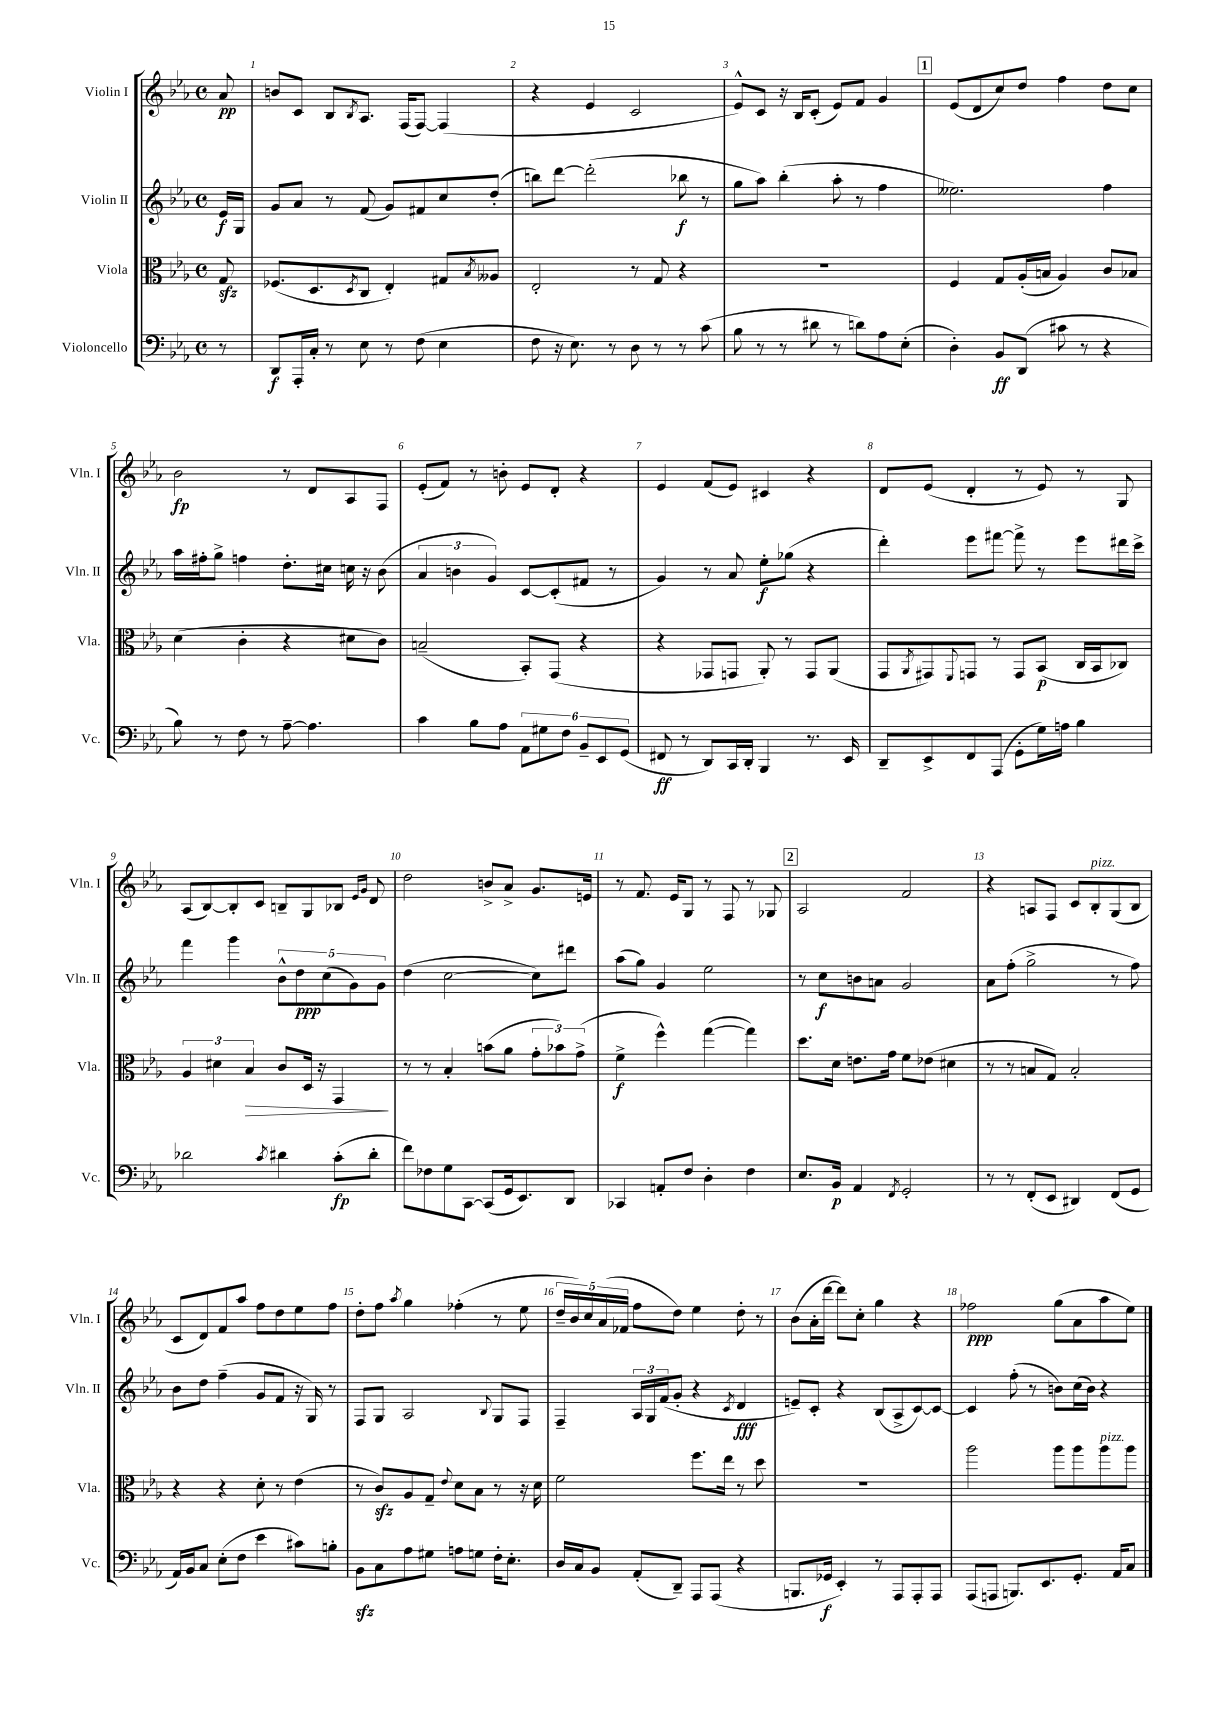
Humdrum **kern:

**kern	**dynam	**kern	**dynam	**kern	**dynam	**kern	**dynam
*part4	*part4	*part3	*part3	*part2	*part2	*part1	*part1
*staff4	*staff4	*staff3	*staff3	*staff2	*staff2	*staff1	*staff1
*I"Violoncello	*	*I"Viola	*	*I"Violin II	*	*I"Violin I	*
*I'Vc.	*	*I'Vla.	*	*I'Vln. II	*	*I'Vln. I	*
*clefF4	*	*clefC3	*	*clefG2	*	*clefG2	*
*k[b-e-a-]	*	*k[b-e-a-]	*	*k[b-e-a-]	*	*k[b-e-a-]	*
*M4/4	*	*M4/4	*	*M4/4	*	*M4/4	*
*met(c)	*	*met(c)	*	*met(c)	*	*met(c)	*
=	=	=	=	=	=	=	=
8r	.	8Gzz/	.	16e-/LL	f	8a-/	pp
.	.	.	.	16G/JJ	.	.	.
=1	=1	=1	=1	=1	=1	=1	=1
8DD/L	f	(8.F-X/L	.	8g/L	.	8bn/L	.
16AAA-'/L	.	.	.	8a-/J	.	8c/J	.
16C'/JJ	.	8.D/	.	.	.	.	.
8r	.	.	.	8r	.	8B-/L	.
.	.	8qD/	.	.	.	8qB-/	.
8E-\	.	8C/J	.	(8f/	.	8.A-/J	.
8r	.	4E-'/)	.	8g/L)	.	.	.
.	.	.	.	.	.	(16F/KL	.
(8F\	.	.	.	8f#X/	.	[8F/J)	.
4E-\	.	8G#X/L	.	8cc/	.	(4F/]	.
.	.	8qB-/	.	.	.	.	.
.	.	8A--X/J	.	(8dd'/J	.	.	.
=2	=2	=2	=2	=2	=2	=2	=2
8F\	.	2E-'/	.	8bbn\L)	.	4r	.
16r	.	.	.	[8ddd\J	.	.	.
8.E-\)	.	.	.	.	.	.	.
.	.	.	.	(2ddd'\]	.	4e-/	.
8r	.	.	.	.	.	.	.
8D\	.	8r	.	.	.	2c/	.
8r	.	8G/	.	.	.	.	.
8r	.	4r	.	8bb-X\	f	.	.
(8c\	.	.	.	8r	.	.	.
=3	=3	=3	=3	=3	=3	=3	=3
8B-\	.	1r	.	8gg\L	.	8e-^^/L)	.
8r	.	.	.	8aa-\J)	.	8c/J	.
8r	.	.	.	(4bb-'\	.	16r	.
.	.	.	.	.	.	16B-/KL	.
8d#X\	.	.	.	.	.	(8c'/J	.
8r	.	.	.	8aa-'\	.	8e-/L)	.
8dn\L)	.	.	.	8r	.	8f/J	.
8A-\	.	.	.	4ff\	.	4g/	.
(8E-'\J	.	.	.	.	.	.	.
!!LO:REH:place=s1:t=1
=4	=4	=4	=4	=4	=4	=4	=4
4D'\)	.	4F/	.	2.ee--X\)	.	(8e-/L	.
.	.	.	.	.	.	8d/	.
8BB-/L	ff	8G/L	.	.	.	8cc/)	.
(8DD/J	.	(16A-'/L	.	.	.	8dd/J	.
.	.	16Bn/JJ	.	.	.	.	.
8c#X\	.	4A-/)	.	.	.	4ff\	.
8r	.	.	.	.	.	.	.
4r	.	8c/L	.	4ff\	.	8dd\L	.
.	.	8B-X/J	.	.	.	8cc\J	.
!!LO:LB:g=z
=5	=5	=5	=5	=5	=5	=5	=5
8B-\)	.	(4d\	.	16aa-\LL	.	2b-\	fp
.	.	.	.	16ff#X'\J	.	.	.
8r	.	.	.	8gg^\J	.	.	.
8F\	.	4c'\	.	4ffn\	.	.	.
8r	.	.	.	.	.	.	.
[8A-~\	.	4r	.	8.dd'\L	.	8r	.
4.A-\]	.	.	.	.	.	8d/L	.
.	.	.	.	16cc#X\Jk	.	.	.
.	.	8d#X\L	.	16ccn\	.	8A-/	.
.	.	.	.	16r	.	.	.
.	.	8c\J)	.	(8b-\	.	8F/J	.
=6	=6	=6	=6	=6	=6	=6	=6
4c\	.	(2Bn~/	.	6a-/	.	(8e-'/L	.
.	.	.	.	.	.	8f/J)	.
.	.	.	.	6bn\	.	.	.
8B-\L	.	.	.	.	.	8r	.
.	.	.	.	6g/)	.	.	.
8A-\J	.	.	.	.	.	8bn'\	.
12AA-\L	.	8BB-'/L)	.	[8c/L	.	8e-/L	.
12G#X\	.	.	.	.	.	.	.
.	.	(8GG/J	.	(8c'/]	.	8d'/J	.
12F\J	.	.	.	.	.	.	.
12BB-~/L	.	4r	.	8f#X/J	.	4r	.
12EE-/	.	.	.	.	.	.	.
.	.	.	.	8r	.	.	.
(12GG/J	.	.	.	.	.	.	.
=7	=7	=7	=7	=7	=7	=7	=7
8FF#X/	ff	4r	.	4g/)	.	4e-/	.
8r	.	.	.	.	.	.	.
8DD/L)	.	8GG-X/L	.	8r	.	(8f/L	.
16CC/L	.	8GGn/J	.	8a-/	.	8e-/J)	.
16DD'/JJ	.	.	.	.	.	.	.
4BBB-/	.	8AA-'/)	.	8ee-'\L	f	4c#X/	.
.	.	8r	.	(8gg-X\J	.	.	.
8.r	.	8GG/L	.	4r	.	4r	.
.	.	(8AA-/J	.	.	.	.	.
16EE-/	.	.	.	.	.	.	.
=8	=8	=8	=8	=8	=8	=8	=8
8DD~/L	.	8GG/L	.	4ddd'\)	.	8d/L	.
.	.	8qAA-/	.	.	.	.	.
8EE-^/	.	8GG#X/)	.	.	.	(8e-/J	.
.	.	8qqFF/	.	.	.	.	.
8FF/	.	8GGn/J	.	8eee-\L	.	4d'/	.
(8AAA-/J	.	8r	.	[8fff#X\J	.	.	.
8GG'\L	.	8GG/L	.	8fff#^\]	.	8r	.
16G\L)	.	(8BB-/J	p	8r	.	8e-/)	.
16An\JJ	.	.	.	.	.	.	.
4B-\	.	16C/LL	.	8eee-\L	.	8r	.
.	.	16BB-/J	.	.	.	.	.
.	.	8C-X/J)	.	16ddd#X\L	.	8G/	.
.	.	.	.	16ccc^\JJ	.	.	.
!!LO:LB:g=z
=9	=9	=9	=9	=9	=9	=9	=9
2d-X\	.	6A-/	.	4fff\	.	(8A-/L	.
.	.	.	.	.	.	[8B-/)	.
.	.	6d#X\	.	.	.	.	.
.	.	.	.	4ggg\	.	8B-'/]	.
!	!	!	!LO:HP:b	!	!	!	!
.	.	6B-/	>	.	.	.	.
.	.	.	.	.	.	8c/J	.
8qc/	.	.	.	.	.	.	.
4d#X\	.	8c/L	.	10b-^^\L	.	8Bn~/L	.
.	.	.	.	10dd\	ppp	.	.
.	.	16D/Jk	.	.	.	8G/	.
.	.	16r	.	.	.	.	.
.	.	.	.	(10cc\	.	.	.
(8c'\L	fp	4GG/	.	.	.	8B-X/J	.
.	.	.	.	10g\)	.	.	.
.	.	.	.	.	.	16qqe-/LL	.
.	.	.	.	.	.	16qqg/JJ	.
8d#'\J	.	.	.	.	.	8d/	.
.	.	.	.	10g\J	.	.	.
.	.	.	]	.	.	.	.
=10	=10	=10	=10	=10	=10	=10	=10
8f\L)	.	8r	.	(4dd\	.	2dd\	.
8F-X\	.	8r	.	.	.	.	.
8G\	.	4B-'/	.	[2cc\	.	.	.
[8CC\J	.	.	.	.	.	.	.
(8CC/L]	.	(8bn\L	.	.	.	8bn^/L	.
16GG/k	.	8a-\J	.	.	.	8a-^/J	.
8.EE-/)	.	.	.	.	.	.	.
.	.	12g'\L	.	8cc\L])	.	8.g/L	.
.	.	12b-X\)	.	.	.	.	.
8DD/J	.	.	.	8ddd#X\J	.	.	.
.	.	(12g^\J	.	.	.	.	.
.	.	.	.	.	.	16en/Jk	.
=11	=11	=11	=11	=11	=11	=11	=11
4CC-X/	.	4f^\	f	(8aa-\L	.	8r	.
.	.	.	.	8gg\J)	.	8.f/	.
8AAn'/L	.	4ff^^\)	.	4g/	.	.	.
.	.	.	.	.	.	16e-/KL	.
8F/J	.	.	.	.	.	8G/J	.
4D'\	.	([4gg\	.	2ee-\	.	8r	.
.	.	.	.	.	.	8F/	.
4F\	.	4gg\])	.	.	.	8r	.
.	.	.	.	.	.	8G-X/	.
!!LO:REH:place=s1:t=2
=12	=12	=12	=12	=12	=12	=12	=12
8.E-/L	.	8.dd\L	.	8r	.	2A-/	.
.	.	.	.	8cc\L	f	.	.
16BB-/Jk	p	16d\Jk	.	.	.	.	.
4AA-/	.	8.en\L	.	8bn\	.	.	.
.	.	.	.	8an\J	.	.	.
.	.	16g\Jk	.	.	.	.	.
8qFF/	.	.	.	.	.	.	.
2GG'/	.	8f\L	.	2g/	.	2f/	.
.	.	(8e-X\J	.	.	.	.	.
.	.	4d#X\	.	.	.	.	.
=13	=13	=13	=13	=13	=13	=13	=13
8r	.	8r	.	8a-\L	.	4r	.
8r	.	8r	.	(8ff'\J	.	.	.
(8FF'/L	.	8Bn/L	.	2gg^\	.	8An/L	.
8EE-/J	.	8G/J)	.	.	.	8F/J	.
4DD#X/)	.	2B'/	.	.	.	8c/L	.
!	!	!	!	!	!	!LO:TX:a:i:t=pizz.	!
.	.	.	.	.	.	8B-'/	.
(8FF/L	.	.	.	8r	.	(8G/	.
8GG/J	.	.	.	8ff\)	.	8B-/J	.
!!LO:LB:g=z
=14	=14	=14	=14	=14	=14	=14	=14
16AA-/LL)	.	4r	.	8b-\L	.	8c/L	.
16BB-/J	.	.	.	.	.	.	.
8C/J	.	.	.	8dd\J	.	8d/)	.
(8E-'\L	.	4r	.	(4ff~\	.	8f/	.
8F\J	.	.	.	.	.	8aa-/J	.
4e-\	.	8d'\	.	8g/L	.	8ff\L	.
.	.	8r	.	8f/J	.	8dd\	.
8c#X\L)	.	(4e-\	.	16r	.	8ee-\	.
.	.	.	.	16G/)	.	.	.
8Bn'\J	.	.	.	8r	.	8ff\J	.
=15	=15	=15	=15	=15	=15	=15	=15
8BB-zz\L	.	8r	.	8F/L	.	8dd'\L	.
8C\	.	8czz/L)	.	8G/J	.	8ff\J	.
.	.	.	.	.	.	8qaa-/	.
8A-\	.	8A-/	.	2A-/	.	4gg\	.
8G#X\J	.	8G~/J	.	.	.	.	.
.	.	8qqe-/	.	.	.	.	.
8An\L	.	8d\L	.	.	.	(4ff-X'\	.
8Gn\J	.	8B-\J	.	.	.	.	.
.	.	.	.	8qqB-/	.	.	.
16F'\KL	.	8r	.	8G/L	.	8r	.
8.E-'\J	.	.	.	.	.	.	.
.	.	16r	.	8F/J	.	8ee-\	.
.	.	16d\	.	.	.	.	.
=16	=16	=16	=16	=16	=16	=16	=16
16D/LL	.	2f\	.	4F~/	.	20dd~/LL	.
.	.	.	.	.	.	20b-/)	.
16C/J	.	.	.	.	.	.	.
.	.	.	.	.	.	20cc/	.
8BB-/J	.	.	.	.	.	.	.
.	.	.	.	.	.	(20a-/	.
.	.	.	.	.	.	20f-X/JJ	.
(8AA-'/L	.	.	.	24A-/LL	.	8ff\L	.
.	.	.	.	24G/	.	.	.
.	.	.	.	(24f/J	.	.	.
8DD~/J)	.	.	.	8g'/J	.	8dd\J)	.
8AAA-/L	.	8.ff\L	.	4r	.	4ee-\	.
(8AAA-/J	.	.	.	.	.	.	.
.	.	16ee-\Jk	.	.	.	.	.
.	.	.	.	8qc/	.	.	.
4r	.	8r	.	4d/	fff	8dd'\	.
.	.	8dd\	.	.	.	8r	.
=17	=17	=17	=17	=17	=17	=17	=17
8.BBBn/L	.	1r	.	8en~/L)	.	(8b-\L	.
.	.	.	.	8c'/J	.	16a-'\L	.
16GG-X/Jk	f	.	.	.	.	[16ddd\JJ	.
4EE-'/)	.	.	.	4r	.	8ddd\L])	.
.	.	.	.	.	.	8cc'\J	.
8r	.	.	.	(8B-/L	.	4gg\	.
8AAA-/L	.	.	.	8A-^/	.	.	.
8AAA-'/	.	.	.	[8c/)	.	4r	.
8AAA-/J	.	.	.	8c/J_	.	.	.
=18	=18	=18	=18	=18	=18	=18	=18
(8AAA-/L	.	2aa-\	.	4c/]	.	2ff-X\	ppp
8AAAn/J	.	.	.	.	.	.	.
8.BBBn/L)	.	.	.	(8ff'\	.	.	.
.	.	.	.	8r	.	.	.
8.EE-/	.	.	.	.	.	.	.
.	.	8aa-\L	.	8bn\L)	.	(8gg\L	.
8.GG'/J	.	8aa-\	.	(16cc\L	.	8a-\	.
.	.	.	.	16b\JJ)	.	.	.
!	!	!LO:TX:a:i:t=pizz.	!	!	!	!	!
.	.	8aa-\	.	4r	.	8aa-\	.
16AA-/KL	.	.	.	.	.	.	.
8C/J	.	8aa-\J	.	.	.	8ee-\J)	.
==	==	==	==	==	==	==	==
*-	*-	*-	*-	*-	*-	*-	*-
